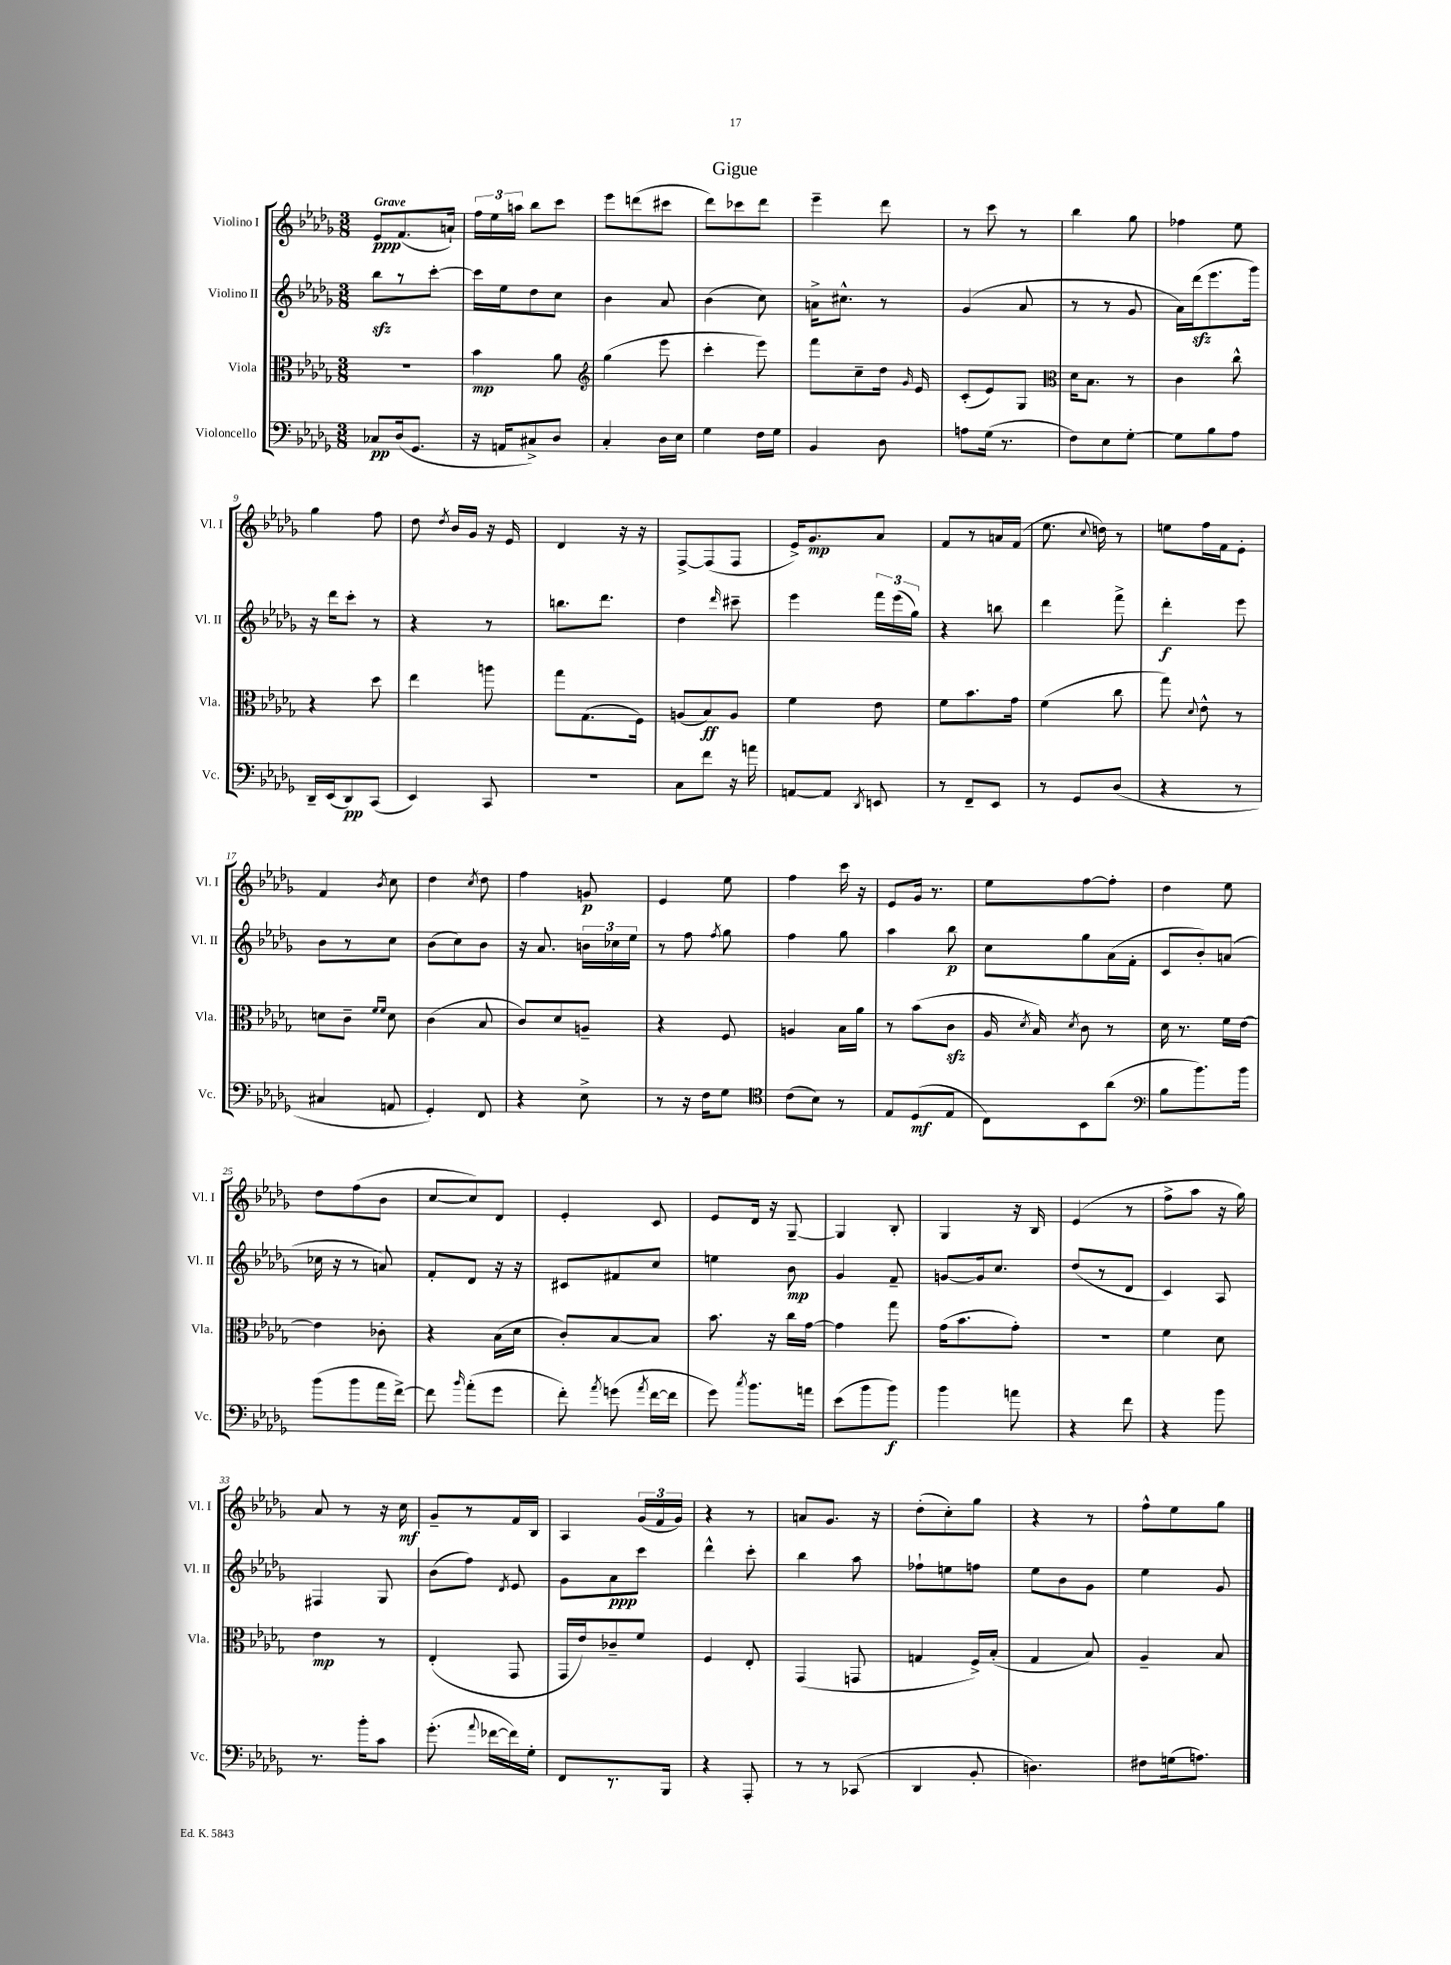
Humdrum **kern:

**kern	**kern	**kern	**kern
*staff4	*staff3	*staff2	*staff1
*clefF4	*clefC3	*clefG2	*clefG2
*k[b-e-a-d-g-]	*k[b-e-a-d-g-]	*k[b-e-a-d-g-]	*k[b-e-a-d-g-]
*M3/8	*M3/8	*M3/8	*M3/8
8C-/L	4.r	8bb-\L	8e-/L
(16D-/k	.	8r	(8.f/
8.GG-/J	.	.	.
.	.	[8ccc'\J	.
.	.	.	16a`/Jk)
=	=	=	=
16r	4b-\	16ccc\]LL	24ff\LL
.	.	.	24ee-\
16AA/LK	.	16ee-\J	.
.	.	.	24aa\JJ
8C#^/)	.	8dd-\	8bb-\L
8D-/J	8a-\	8cc\J	8ccc\J
=	=	=	=
*	*clefG2	*	*
4C'/	(4gg-\	4b-\	8eee-\L
.	.	.	(8ddd\
16D-\LL	8eee-\	8a-/	8ccc#\J
16E-\JJ	.	.	.
=	=	=	=
4G-\	4ccc'\	(4b-\	8ddd-\L)
.	.	.	8ccc-\
16F\LL	8eee-\)	8cc\)	8ddd-\J
16G-\JJ	.	.	.
=	=	=	=
4BB-/	8fff\L	16a^\LK	4eee-~\
.	.	8.cc#^^\J	.
.	8cc~\	.	.
8D-\	16dd-\Jk	8r	8ddd-\
.	16qqg-/	.	.
.	16e-/	.	.
=	=	=	=
8A\L	(8c'/L	(4g-/	8r
(16G-\Jk	8e-/)	.	8ccc\
8.r	.	.	.
.	8G-/J	8a-/	8r
=	=	=	=
*	*clefC3	*	*
8F\L)	16d-\LK	8r	4bb-\
.	8.B-\J	.	.
8E-\	.	8r	.
[8G-'\J	8r	8g-/	8gg-\
=	=	=	=
8G-\]L	4c\	16a-\LL)	4ff-\
.	.	(16ddd-\J	.
8B-\	.	8.eee-\	.
8A-\J	8cc^^\	.	8ee-\
.	.	16ggg-\Jk)	.
=	=	=	=
16DD-~/LL	4r	16r	4gg-\
(16EE-/J	.	16ddd-\LK	.
8DD-/)	.	8ccc'\J	.
(8CC/J	8dd-\	8r	8ff\
=	=	=	=
4EE-/)	4ee-\	4r	8dd-\
.	.	.	8qdd-/
.	.	.	16b-/LL
.	.	.	16g-/JJ
8CC/	8aa\	8r	16r
.	.	.	16e-/
=	=	=	=
4.r	8gg-\L	8.bb\L	4d-/
.	(8.G-\	.	.
.	.	8.ddd-\J	.
.	.	.	16r
.	16F\Jk)	.	16r
=	=	=	=
8C\L	(8A/L	4dd-\	[8F^/L
8f\J	8B-/)	.	(8F/]
.	.	16qqddd-/	.
16r	8A/J	8ccc#~\	8F/J
16a\	.	.	.
=	=	=	=
[8AA/L	4f\	4eee-\	16e-^/LK)
.	.	.	8.g-/
8AA/]J	.	.	.
8qDD-/	.	.	.
8EE/	8e-\	24fff\LL	8a-/J
.	.	(24eee-\	.
.	.	24gg-\JJ)	.
=	=	=	=
8r	8f\L	4r	8f/L
8FF~/L	8.b-\	.	8r
8EE-/J	.	8bb\	16a/L
.	16g-\Jk	.	(16f/JJ
=	=	=	=
8r	(4f\	4ddd-\	8.ee-\
8GG-/L	.	.	.
.	.	.	8qqcc/
.	.	.	16dd\)
(8D-/J	8cc\	8fff^\	8r
=	=	=	=
4r	8gg-\)	4ddd-'\	8ee\L
.	8qqd-/	.	.
.	8e-^^\	.	16ff\L
.	.	.	16f\J
8r	8r	8eee-\	8e-'\J
=	=	=	=
4C#/	8d\L	8b-\L	4f/
.	8c~\J	8r	.
.	16qqf/LL	.	.
.	16qqf/JJ	.	8qb-/
8AA/	8d\	8cc\J	8cc\
=	=	=	=
4GG-'/)	(4c\	(8b-\L	4dd-\
.	.	8cc\)	.
.	.	.	8qcc/
8FF/	8B-/	8b-\J	8dd-\
=	=	=	=
4r	8c/L)	16r	4ff\
.	.	8.a-/	.
.	8d-/	.	.
8E-^\	8A~/J	24b\LL	8g/
.	.	24cc-\	.
.	.	24ee-\JJ	.
=	=	=	=
8r	4r	8r	4e-/
16r	.	8ff\	.
16F\LK	.	.	.
.	.	8qff/	.
8G-\J	8F/	8gg-\	8ee-\
=	=	=	=
*clefC4	*	*	*
(8c\L	4A/	4ff\	4ff\
8B-\J)	.	.	.
8r	16B-\LL	8gg-\	16ccc\
.	16a-\JJ	.	16r
=	=	=	=
8E-/L	8r	4aa-\	8e-/L
(8D-/	(8b-\L	.	16g-/Jk
.	.	.	8.r
8E-/J	8c\J	8bb-\	.
=	=	=	=
8C\L)	16A-/	8cc\L	8ee-\L
.	8qd-/	.	.
.	16B-/)	.	.
.	8qd-/	.	.
8BB-\	8c\	8gg-\	[8ff\
(8a-\J	8r	(16a-\L	8ff'\]J
.	.	16f'\JJ	.
=	=	=	=
*clefF4	*	*	*
8B-\L	16d-\	8c/L	4dd-\
.	8.r	.	.
8.b-\)	.	8b-'/)	.
.	16f\LL	(8a/J	8ee-\
16b-\Jk	[16e-\JJ	.	.
=	=	=	=
(8b-\L	4e-\]	16cc-\	8dd-\L
.	.	16r	.
8b-\	.	8r	(8ff\
16a-\L	8c-'\	8a/)	8b-\J
[16f^\JJ)	.	.	.
=	=	=	=
8f\]	4r	8f'/L	[8cc/L
16qqb-/	.	.	.
(8a-'\L	.	8d-/J	8cc/])
8g-\J	(16B-\LL	16r	8d-/J
.	16d-\JJ	16r	.
=	=	=	=
8f'\)	8c'/L)	8c#/L	4e-'/
8qa-/	.	.	.
(8g\	[8B-/	8f#/	.
8qa-/	.	.	.
[16f\LL	8B-/]J	8cc/J	8c/
16f\]JJ	.	.	.
=	=	=	=
8g-\)	8.b-\	4ee\	8e-/L
8qcc/	.	.	.
8.b-\L	.	.	16d-/Jk
.	16r	.	16r
.	16cc\LL	8b-\	[8G-~/
16a\Jk	[16g-\JJ	.	.
=	=	=	=
(8e-\L	4g-\]	4g-/	4G-/]
8b-\	.	.	.
8b-\J)	8gg-\	8f~/	8B-'/
=	=	=	=
4b-\	(16g-\LK	[8g/L	4G-/
.	8.b-\	.	.
.	.	16g/]k	.
.	.	8.cc/J	.
8a\	8g-'\J)	.	16r
.	.	.	16B-/
=	=	=	=
4r	4.r	(8dd-/L	(4e-/
.	.	8r	.
8f\	.	8d-/J	8r
=	=	=	=
4r	4f\	4c/)	8ff^\L
.	.	.	8aa-\J
8b-\	8d-\	8A-/	16r
.	.	.	16gg-\)
=	=	=	=
8.r	4e-\	4F#/	8a-/
.	.	.	8r
16b-'\LK	.	.	.
8c\J	8r	8G-/	16r
.	.	.	16cc\
=	=	=	=
(8.g-'\	(4E-'/	(8b-\L	8g-~/L
.	.	8ff\J)	8r
8qqa-/	.	.	.
[16f-\LL	.	.	.
.	.	8qd-/	.
16f-\])	8GG-/	8e-/	16f/L
16G-'\JJ	.	.	16B-/JJ
=	=	=	=
8FF/L	16GG-/LL	8g-\L	4A-/
.	16e-/J)	.	.
8.r	8c-~/	8a-\	.
.	8f/J	8ccc\J	(24g-/LL
.	.	.	24f/
16BBB-/Jk	.	.	.
.	.	.	24g-/JJ)
=	=	=	=
4r	4F/	4ddd-^^\	4r
8AAA-'/	8E-'/	8ccc'\	8r
=	=	=	=
8r	(4GG-/	4bb-\	8a/L
8r	.	.	8.g-/J
(8CC-/	8GG/	8aa-\	.
.	.	.	16r
=	=	=	=
4DD-/	4G/	8ff-`\L	(8dd-'\L
.	.	8ee\	8cc'\)
8BB-'/	16F^/LL)	8ff\J	8gg-\J
.	(16B-'/JJ	.	.
=	=	=	=
4.D\)	4G-/	8ee-\L	4r
.	.	8b-\	.
.	8B-/)	8g-\J	8r
=	=	=	=
8F#\L	4A-~/	4ee-\	8ff^^\L
(16G\k	.	.	8ee-\
8.A\J)	.	.	.
.	8B-/	8g-/	8gg-\J
==	==	==	==
*-	*-	*-	*-
